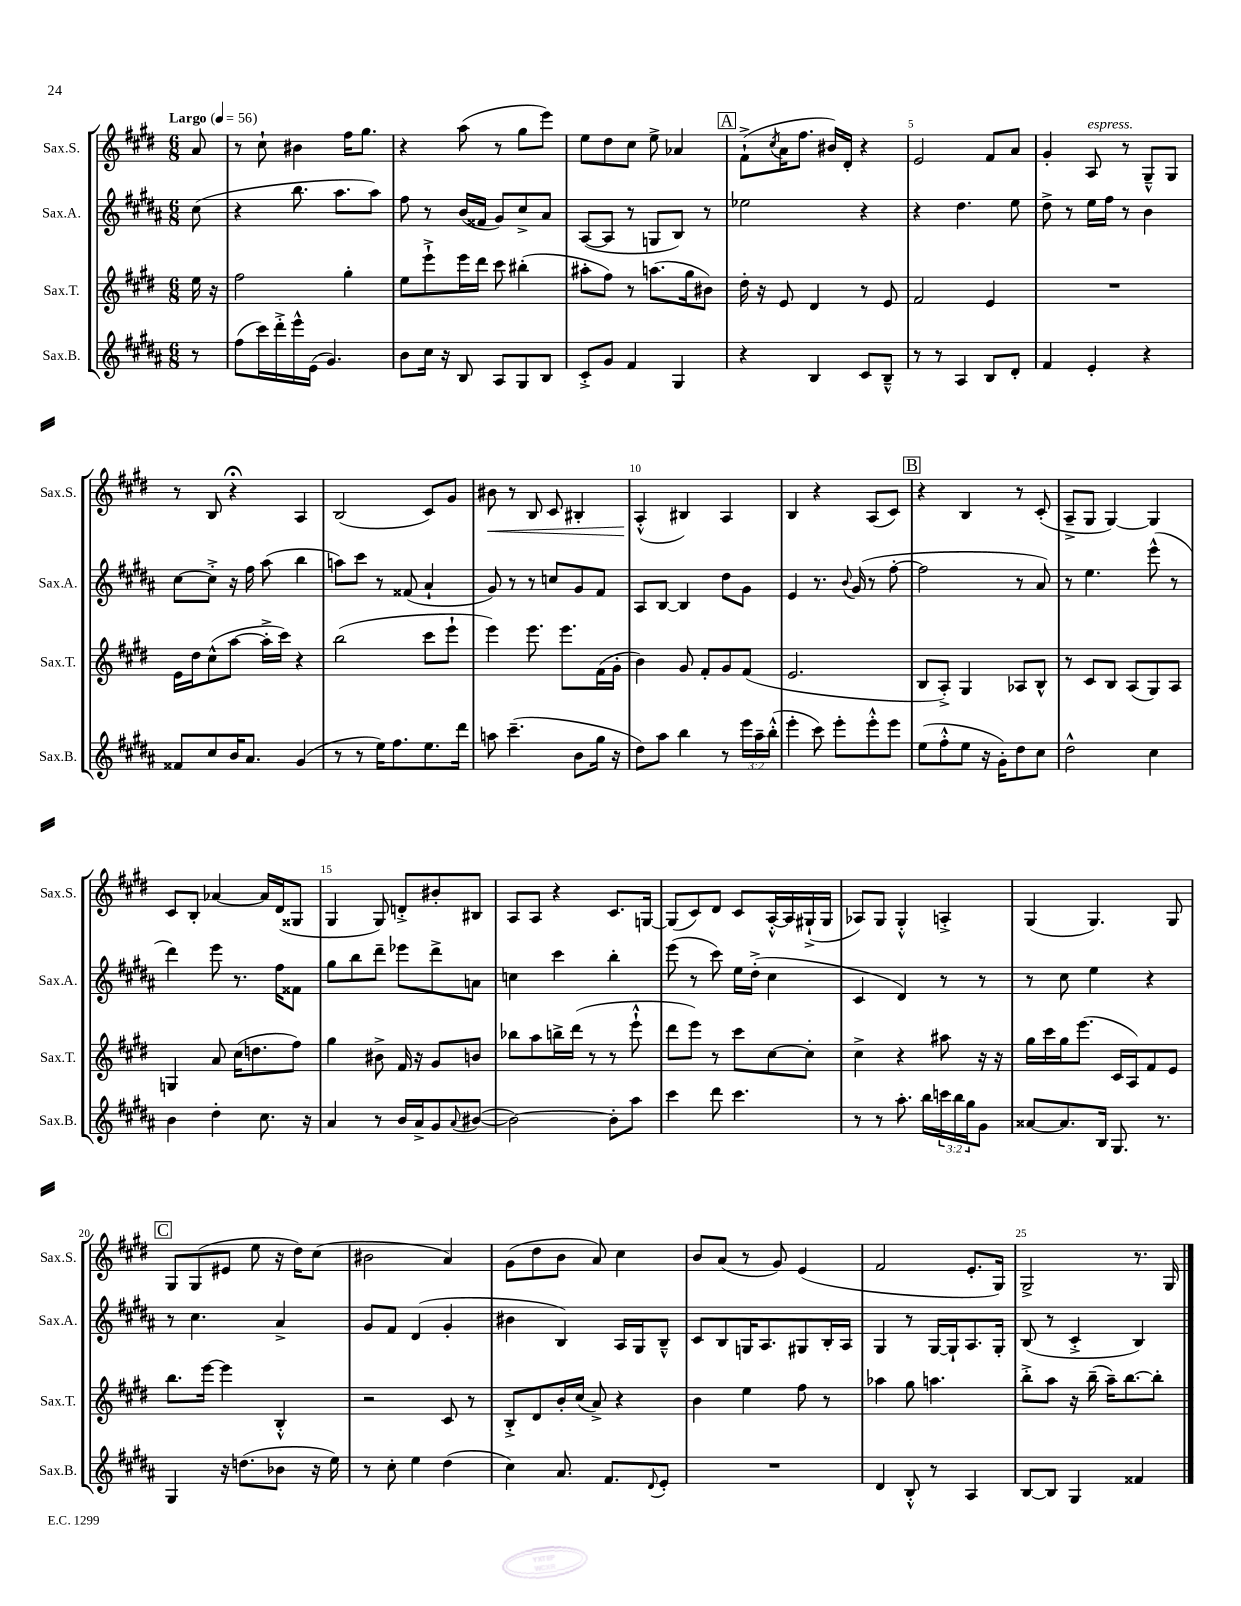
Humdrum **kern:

**kern	**kern	**kern	**kern
*staff4	*staff3	*staff2	*staff1
*clefG2	*clefG2	*clefG2	*clefG2
*k[f#c#g#d#a#]	*k[f#c#g#d#]	*k[f#c#g#d#a#]	*k[f#c#g#d#]
*M6/8	*M6/8	*M6/8	*M6/8
*MM56	*MM56	*MM56	*MM56
8r	16ee	(8cc#	8a
.	16r	.	.
=	=	=	=
(8ff#	2ff#	4r	8r
16ccc#)	.	.	8cc#`
16ddd#'^	.	.	.
16eee^^	.	8.bb	4b#
(16e	.	.	.
4.g#)	.	.	.
.	.	8.aa#	.
.	4gg#'	.	16ff#
.	.	.	8.gg#
.	.	8aa#)	.
=	=	=	=
8b	8ee	8ff#	4r
16cc#	8eee`^	8r	.
16r	.	.	.
8B	16eee	(16b	(8aa
.	16ddd#	16f##	.
8A#	8ccc#	8g#)	8r
8G#	(4bb#'	8cc#^	8gg#
8B	.	8a#	8eee)
=	=	=	=
8c#'^	8aa#'	([8A#	8ee
8g#	8ff#)	8A#]	8dd#
4f#	8r	8r	8cc#
.	(8.aa	8G	8ee^
4G#	.	8B)	4a-
.	16gg#	.	.
.	8b#)	8r	.
=	=	=	=
4r	16dd#'	2ee-	(8f#`^
.	16r	.	.
.	.	.	8qcc#
.	8e	.	16a
.	.	.	8.ff#
4B	4d#	.	.
.	.	.	16b#)
.	.	.	16d#'
8c#	8r	4r	4r
8B~^^	8e	.	.
=	=	=	=
8r	2f#	4r	2e
8r	.	.	.
4A#	.	4.dd#	.
8B	4e	.	8f#
8d#'	.	8ee	8a
=	=	=	=
4f#	2.r	8dd#^	4g#'
.	.	8r	.
4e'	.	16ee	8A
.	.	16ff#	.
.	.	8r	8r
4r	.	4b	8G#~^^
.	.	.	8G#
=	=	=	=
8f##	16e	[8cc#	8r
.	16dd#	.	.
8cc#	(8cc#^^	8cc#'^]	8B
16b	[8aa	16r	4r;
8.a#	.	16ff#	.
.	16aa'^]	(8aa#	.
.	16ccc#)	.	.
(4g#	4r	4bb	4A
=	=	=	=
8r	(2bb	8aa)	(2B
8r	.	8ccc#	.
16ee)	.	8r	.
8.ff#	.	.	.
.	.	(8f##	.
8.ee	8ccc#	4a#`	8c#)
.	8eee`	.	8g#
16ddd#	.	.	.
=	=	=	=
8aa	4eee)	8g#)	8b#
(4.ccc#~	.	8r	8r
.	8.eee	8r	8B
.	.	8cc	8c#
.	8.eee	.	.
8b	.	8g#	4B#'
16gg#	(16f#	8f#	.
16r	16g#'	.	.
=	=	=	=
8dd#)	4b)	8A#	(4A'^^
8aa#	.	[8B	.
4bb	8g#	4B]	4B#)
.	8f#'	.	.
8r	8g#	8dd#	4A
24eee	(8f#	8g#	.
24aa#~	.	.	.
(24bb'^^	.	.	.
=	=	=	=
4eee'	2.e	4e	4B
8ccc#)	.	8.r	4r
8eee'	.	.	.
.	.	8qqb	.
.	.	(16g#	.
8eee'^^	.	8r	(8A
8eee	.	[8ff#'	8c#)
=	=	=	=
(8ee	8B	2ff#]	4r
8ff#'^^	8A'^)	.	.
8ee	4G#	.	4B
16r	.	.	.
16g#')	.	.	.
8dd#	8A-	8r	8r
8cc#	8B^^	8a#)	(8c#'
=	=	=	=
2dd#^^	8r	8r	8A~^
.	8c#	4.ee	8G#
.	8B	.	[4G#)
.	(8A	.	.
4cc#	8G#)	(8eee^^	4G#]
.	8A	8r	.
=	=	=	=
4b	4G	4ddd#)	8c#
.	.	.	8B'
4dd#'	8a	8eee	[4a-
.	(16cc#	8.r	.
.	8.dd	.	.
8.cc#	.	.	16a-]
.	.	16ff#	(16d#
.	8ff#)	8f##	8G##
16r	.	.	.
=	=	=	=
4a#	4gg#	8gg#	4G#
.	.	8bb	.
8r	8b#^	8ddd#~	8G#)
16b	16f#	8eee-	8d'^
16a#^	16r	.	.
8g#	8g#	8ddd#^	8b#'
8qqa#	.	.	.
([8b#	8b	8a	8B#
=	=	=	=
2b#_)	8bb-	4cc	8A
.	8aa	.	8A
.	16bb^	4ccc#	4r
.	(16ddd#	.	.
.	8r	.	.
8b#']	8r	4bb'	8.c#
8aa#	8eee`^^	.	.
.	.	.	[16G
=	=	=	=
4ccc#	8ddd#	(8eee	(8G]
.	8eee)	8r	8c#)
8ddd#	8r	8ccc#)	8d#
4.ccc#	8ccc#	16ee	8c#
.	.	(16dd#'^	.
.	[8cc#	4cc#	[16A'^^
.	.	.	16A]
.	8cc#']	.	(16G#`^
.	.	.	16G#
=	=	=	=
8r	4cc#^	4c#	8A-)
8r	.	.	8G#
8.aa#'	4r	4d#)	4G#'^^
16bb	.	.	.
24ccc	8aa#	8r	4A'^
24bb	.	.	.
24gg#	.	.	.
8g#	16r	8r	.
.	16r	.	.
=	=	=	=
[8a##	16gg#	8r	(4G#
.	16ccc#	.	.
8.a##]	16gg#	8cc#	.
.	(8.eee	.	.
.	.	4ee	4.G#)
16B	.	.	.
8.G#	16c#	.	.
.	16A)	.	.
.	8f#	4r	.
8.r	.	.	.
.	8e	.	8G#
=	=	=	=
4G#	8.bb	8r	8G#
.	.	4.cc#	(8G#
.	[16eee	.	.
16r	4eee]	.	8e#
(8.dd	.	.	.
.	.	.	8ee
8b-	4B'^^	4a#^	16r
.	.	.	16dd#)
16r	.	.	(8cc#
16ee)	.	.	.
=	=	=	=
8r	2r	8g#	2b#
8cc#'	.	8f#	.
4ee	.	(4d#	.
(4dd#	8c#	4g#'	4a)
.	8r	.	.
=	=	=	=
4cc#)	8B'^	4b#	(8g#
.	8d#	.	8dd#
8.a#	16b'	4B)	8b
.	(16cc#	.	.
.	8a^)	.	8a)
8.f#	.	.	.
.	4r	16A#	4cc#
.	.	16G#	.
8qqd#	.	.	.
8e'	.	8B~^^	.
=	=	=	=
2.r	4b	8c#	8b
.	.	8B	(8a
.	4ee	16G	8r
.	.	8.A#	.
.	.	.	8g#)
.	8ff#	8G#	(4e
.	8r	16B'	.
.	.	16A#	.
=	=	=	=
4d#	4aa-	4G#	2f#
8B'^^	8gg#	8r	.
8r	4.aa	[16G#	.
.	.	16G#`]	.
4A#	.	8.A#	8.e'
.	.	16G#'	16G#)
=	=	=	=
[8B	8bb'^	(8B	2G#^
8B]	8aa	8r	.
4G#	16r	4c#'^	.
.	(16bb~	.	.
.	16aa~)	.	.
.	[8.bb	.	.
4f##	.	4B)	8.r
.	8bb']	.	.
.	.	.	16G#
==	==	==	==
*-	*-	*-	*-
